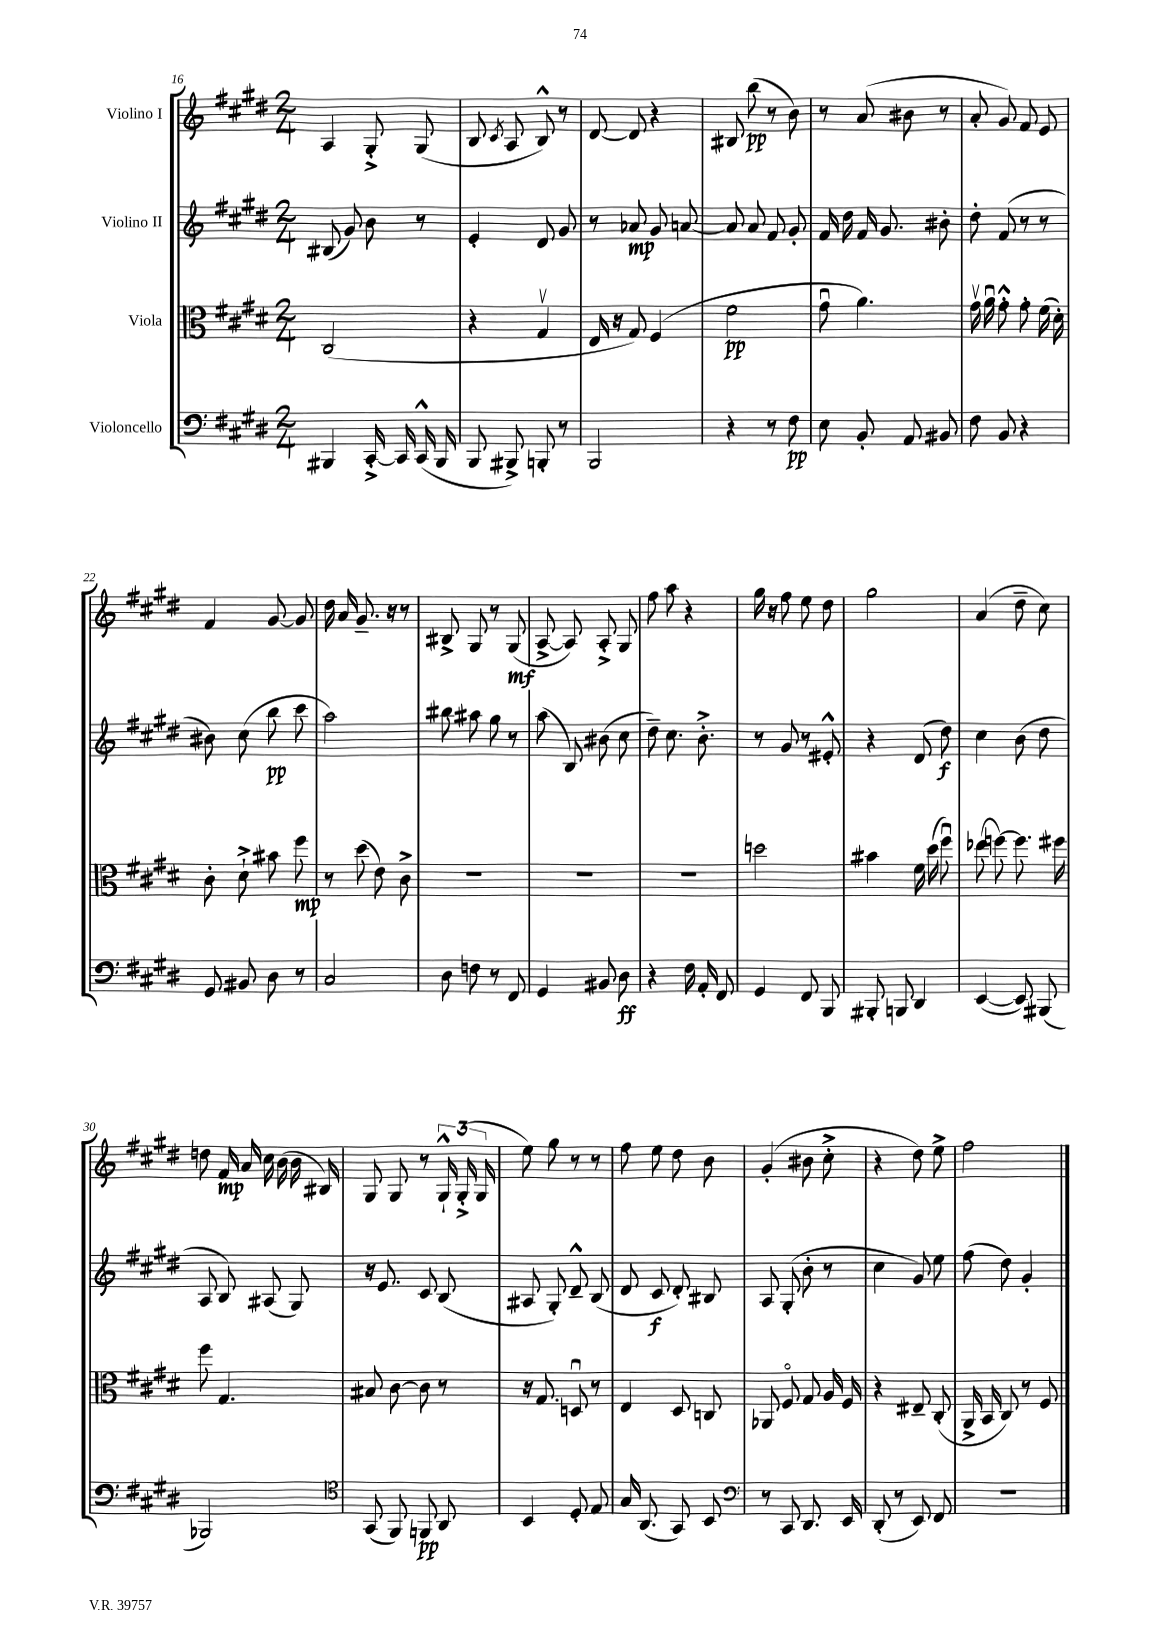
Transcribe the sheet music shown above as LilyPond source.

<<
\new StaffGroup <<
\new Staff = "s0" \with { instrumentName = "Violino I" } {
    \clef treble \key e \major \numericTimeSignature \time 2/4
    \autoBeamOff a4 gis8-.-> gis8( |
    b8 \acciaccatura { cis'8 } a8 b8-^) r8 |
    dis'8~ dis'8 r4 |
    bis8 b''8\pp( r8 b'8) |
    r8 a'8( bis'8 r8 |
    a'8-. gis'8) fis'8 e'8 |
    fis'4 gis'8~ gis'8 |
    dis''16 a'16 gis'8.-- r16 r8 |
    bis8-> gis8 r8 gis8\mf( |
    a8~-> a8) a8-.-> gis8 |
    fis''8 a''8 r4 |
    gis''16 r16 fis''8 e''8 dis''8 |
    gis''2 |
    a'4( dis''8-- cis''8) |
    d''8 fis'16\mp a'16 cis''16 b'16( b'16 bis16) |
    gis8 gis8 r8 \tuplet 3/2 { gis16-!-^ gis16-.->( gis16 } |
    e''8) gis''8 r8 r8 |
    fis''8 e''8 dis''8 b'8 |
    gis'4-.( bis'8 cis''8-.-> |
    r4 dis''8) e''8-> |
    fis''2 \bar "|." |
}
\new Staff = "s1" \with { instrumentName = "Violino II" } {
    \clef treble \key e \major \numericTimeSignature \time 2/4
    \autoBeamOff bis8( gis'8) b'8 r8 |
    e'4-. dis'8 gis'8 |
    r8 aes'8\mp gis'8 a'8~ |
    a'8 a'8 fis'8 gis'8-. |
    fis'16 dis''16 fis'16 gis'8. bis'8-. |
    dis''8-. fis'8( r8 r8 |
    bis'8) cis''8( b''8\pp cis'''8 |
    a''2) |
    bis''8 ais''8 gis''8 r8 |
    a''8( b8) bis'8( cis''8 |
    dis''8--) cis''8. b'8.-.-> |
    r8 gis'8 r8 eis'8-.-^ |
    r4 dis'8( dis''8\f) |
    cis''4 b'8( dis''8 |
    a8 b8) ais8( gis8) |
    r16 e'8. cis'8 b8( |
    ais8 gis8-.) dis'8---^ b8( |
    dis'8 cis'8\f dis'8-.) bis8 |
    a8 gis8-.( b'8-. r8 |
    cis''4 gis'8) e''8 |
    fis''8( dis''8) gis'4-. \bar "|." |
}
\new Staff = "s2" \with { instrumentName = "Viola" } {
    \clef alto \key e \major \numericTimeSignature \time 2/4
    \autoBeamOff cis2( |
    r4 gis4\upbow |
    e16 r16 gis8) fis4( |
    fis'2\pp |
    gis'8\downbow a'4.) |
    gis'16\upbow a'16\downbow gis'8-.-^ gis'8-. fis'16( dis'16-.) |
    cis'8-. dis'8-!-> bis'8 fis''8\mp |
    r8 dis''8( e'8) cis'8-> |
    R2 |
    R2 |
    R2 |
    d''2 |
    bis'4 fis'16 dis''16( fis''8\downbow) |
    ees''8( f''8~) f''8. fis''16 |
    fis''8 gis4. |
    bis8 cis'8~ cis'8 r8 |
    r16 gis8. d8\downbow r8 |
    e4 dis8 c8 |
    aes,8 fis8\flageolet gis8 a16 fis16 |
    r4 eis8-- cis8-.( |
    a,16-> b,16 cis8) r8 fis8 \bar "|." |
}
\new Staff = "s3" \with { instrumentName = "Violoncello" } {
    \clef bass \key e \major \numericTimeSignature \time 2/4
    \autoBeamOff bis,,4 cis,16~-.-> cis,16 cis,16-^( bis,,16 |
    b,,8 bis,,8->) b,,8-. r8 |
    b,,2 |
    r4 r8 fis8\pp |
    e8 b,8-. a,8 bis,8 |
    fis8 b,8 r4 |
    gis,8 bis,8 dis8 r8 |
    cis2 |
    dis8 f8 r8 fis,8 |
    gis,4 bis,8 dis8\ff |
    r4 fis16 a,16-. fis,8 |
    gis,4 fis,8 b,,8 |
    bis,,8-. b,,8 dis,4 |
    e,4~( e,8) bis,,8( |
    bes,,2) |
    \clef tenor gis,8( fis,8) f,8\pp a,8 |
    b,4 dis8-. e8 |
    gis16 a,8.( gis,8) b,8 |
    \clef bass r8 cis,8 dis,8. e,16 |
    dis,8-.( r8 e,8) fis,8 |
    R2 \bar "|." |
}
>>
>>
\layout { \context { \Score currentBarNumber = #16 } }
